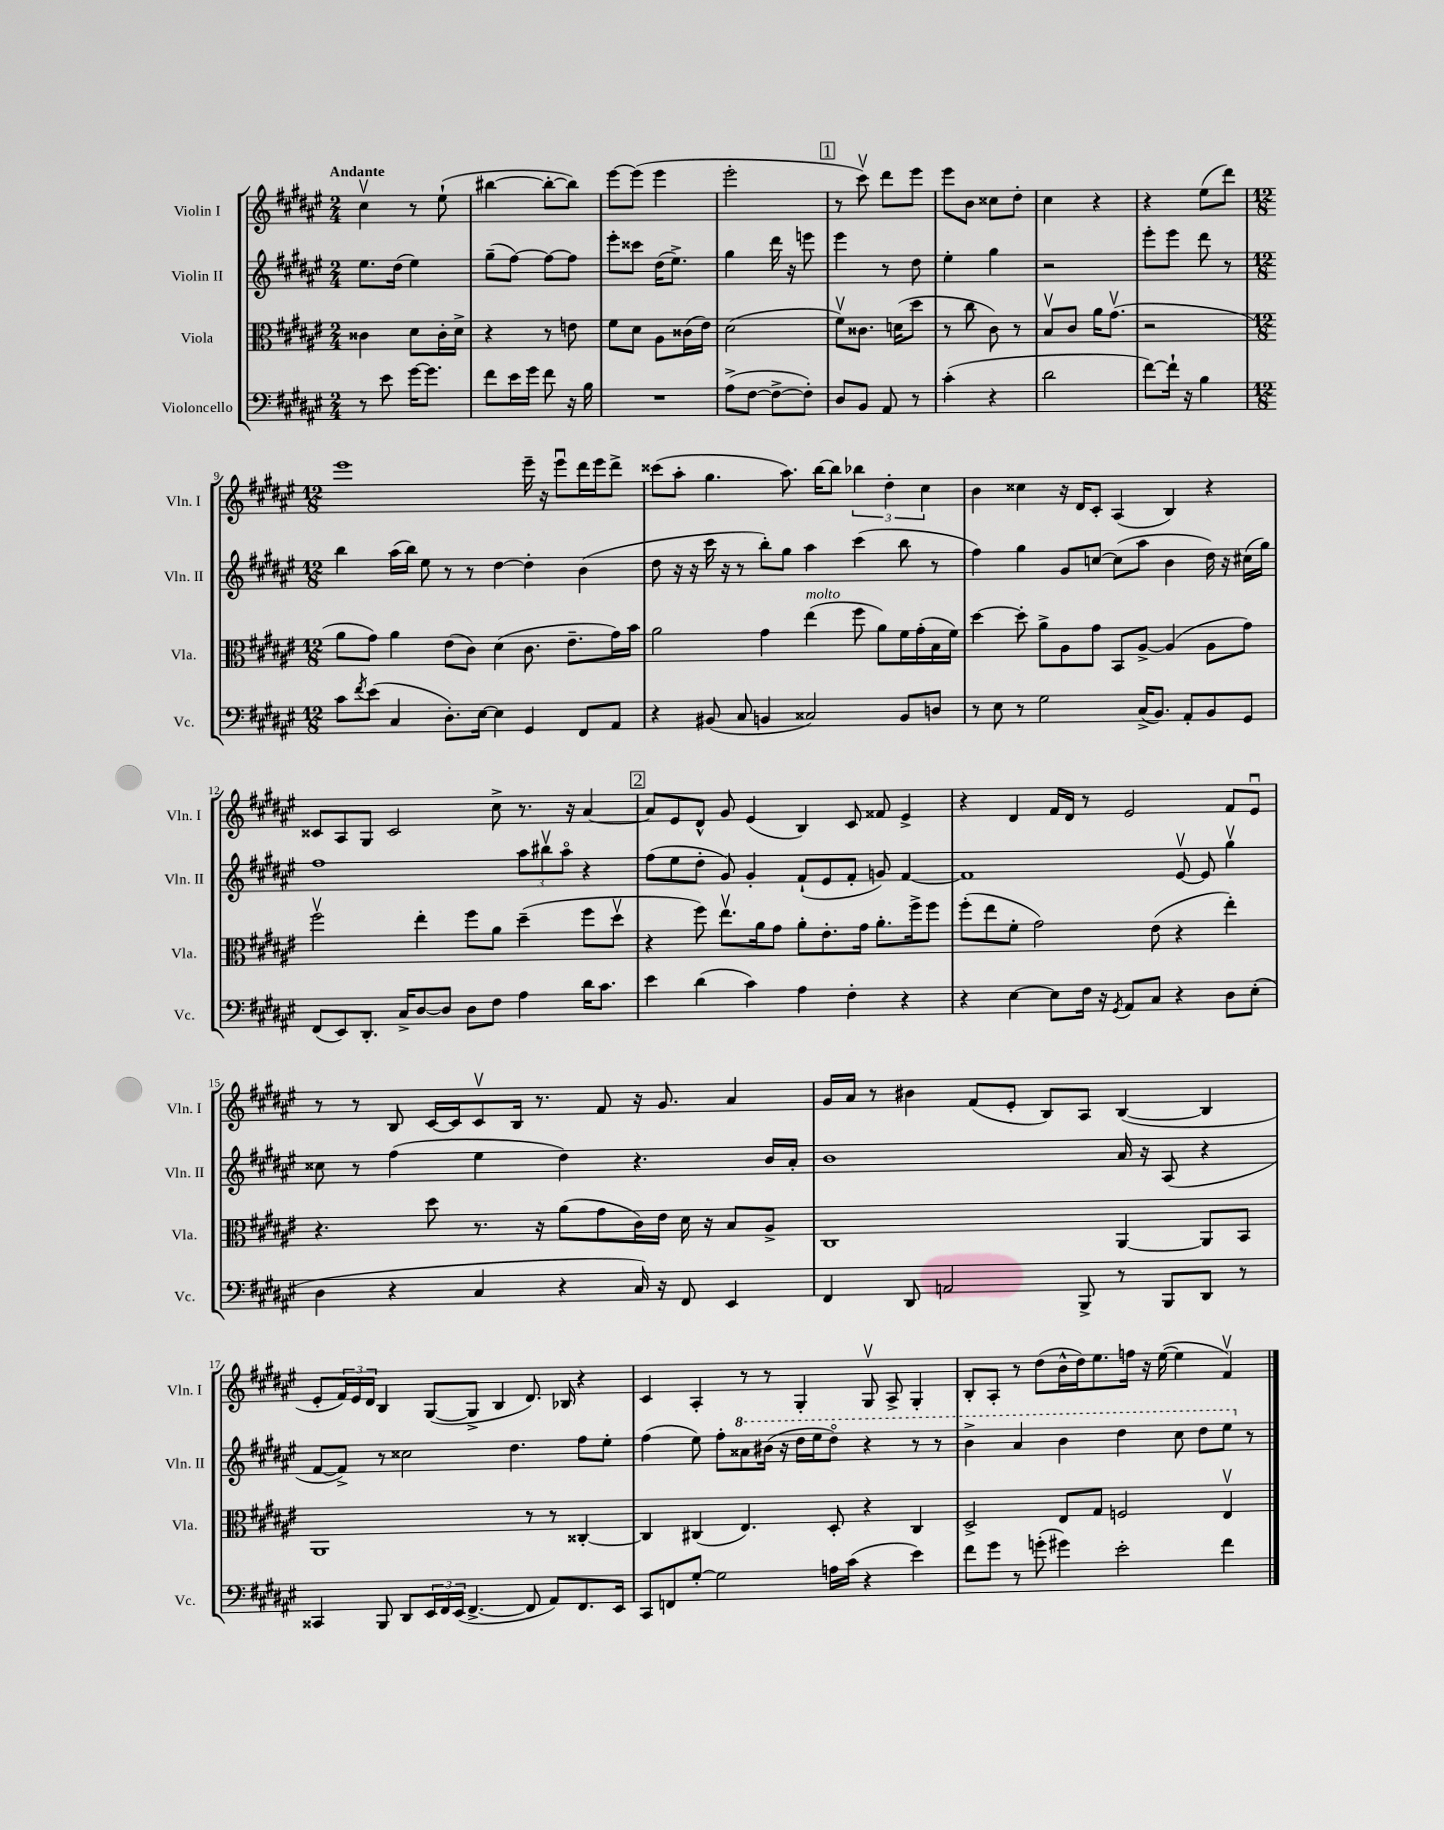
<<
\new StaffGroup <<
\new Staff = "s0" \with { instrumentName = "Violin I" shortInstrumentName = "Vln. I" } {
    \clef treble \key fis \major \numericTimeSignature \time 2/4 \tempo "Andante"
    cis''4\upbow r8 eis''8-!( |
    bis''4~ bis''8~-. bis''8) |
    eis'''8~ eis'''8( eis'''4 |
    eis'''2-. |
    \mark \markup { \box "1" } r8 cis'''8\upbow) dis'''8 eis'''8 |
    eis'''8 b'8 cisis''8 dis''8-. |
    cis''4 r4 |
    r4 eis''8( dis'''8) |
    \numericTimeSignature \time 12/8 eis'''1 eis'''16-- r16 eis'''8\downbow dis'''16 eis'''16 dis'''8-> |
    cisis'''8( ais''8-. gis''4. ais''8.) b''16~ b''8 \tuplet 3/2 { bes''4 dis''4-. cis''4 } |
    b'4 cisis''4 r16 dis'16 cis'8-. ais4( b4) r4 |
    cisis'8 ais8 gis8 cisis'2 cis''8-> r8. r16 ais'4~ |
    \mark \markup { \box "2" } ais'8 eis'8 dis'8-^ gis'8 eis'4( b4) cis'8 fisis'8 eis'4-> |
    r4 dis'4 fis'16 dis'16 r8 eis'2 fis'8 eis'8\downbow |
    r8 r8 b8 cis'16~ cis'16 cis'8\upbow b16 r8. fis'8 r16 gis'8. ais'4 |
    gis'16 ais'16 r8 bis'4 fis'8( eis'8-. b8) ais8 b4~( b4 |
    eis'8-. \tuplet 3/2 { fis'16) eis'16 dis'16 } b4 gis8~( gis8-> b4 dis'8.) bes16 r4 |
    cis'4 ais4-. r8 r8 gis4-. gis8\upbow ais8-> gis4-. |
    b8-. ais8-. r8 dis''8( b'16-^ dis''16) eis''8. f''16 r16 eis''16~( eis''4 fis'4\upbow) \bar "|." |
}
\new Staff = "s1" \with { instrumentName = "Violin II" shortInstrumentName = "Vln. II" } {
    \clef treble \key fis \major \numericTimeSignature \time 2/4
    eis''8. dis''16( eis''4) |
    gis''8--( fis''8~) fis''8~ fis''8 |
    eis'''8-. cisis'''8 dis''16( eis''8.->) |
    gis''4 dis'''16 r16 e'''8 |
    \mark \markup { \box "1" } eis'''4 r8 dis''8 |
    eis''4-. gis''4 |
    r2 |
    eis'''8-. eis'''8 dis'''8 r8 |
    \numericTimeSignature \time 12/8 b''4 ais''16( b''16) eis''8 r8 r8 dis''4~ dis''4-. b'4( |
    dis''8 r16 r16 cis'''16 r16 r8 b''8-.) gis''8 ais''4 cis'''4( b''8 r8 |
    fis''4) gis''4 gis'8 c''8~ c''8( ais''8 b'4 dis''16) r16 cis''16( gis''16) |
    fis''1 \tuplet 3/2 { ais''8 bis''8\upbow ais''8\flageolet } r4 |
    \mark \markup { \box "2" } fis''8( eis''8 dis''8-. gis'8) gis'4-. fis'8-!( eis'8 fis'8-. g'8) fis'4~ |
    fis'1 eis'8~\upbow eis'8 gis''4\upbow |
    cisis''8 r8 fis''4( eis''4 dis''4) r4. b'16 ais'16-. |
    b'1 ais'16 r16 ais8( r4 |
    fis'8~ fis'8->) r8 cisis''2 dis''4. fis''8 eis''8-. |
    fis''4( eis''8) fis''8-. \ottava #1 aisis''8 bis''16( r16 dis'''16 eis'''16 dis'''8\flageolet) r4 r8 r8 |
    b''4-> ais''4 b''4 dis'''4 cis'''8 dis'''8 eis'''8 \ottava #0 r8 \bar "|." |
}
\new Staff = "s2" \with { instrumentName = "Viola" shortInstrumentName = "Vla." } {
    \clef alto \key fis \major \numericTimeSignature \time 2/4
    cisis'4 dis'8 cisis'16-. dis'16-> |
    r4 r8 e'8 |
    fis'8 dis'8 ais8 cisis'16( eis'16) |
    dis'2( |
    \mark \markup { \box "1" } fis'8\upbow) cisis'8. d'16( dis''8 |
    r8 cis''8 cis'8) r8 |
    b8\upbow cis'8 ais'16 gis'8.\upbow( |
    r2 |
    \numericTimeSignature \time 12/8 ais'8 gis'8) ais'4 eis'8( cis'8) dis'4( cis'8. eis'8.-- gis'16) b'16 |
    ais'2 gis'4 eis''4^\markup { \italic "molto" }( fis''8 ais'8) fis'16 gis'16-.( b16 fis'16) |
    dis''4~ dis''8-. ais'8-> ais8 gis'8 b,8 ais8~-> ais4( ais8 gis'8) |
    fis''2\upbow eis''4-. fis''8 ais'8 dis''4--( fis''8 dis''8\upbow |
    \mark \markup { \box "2" } r4 fis''8) eis''8.\upbow ais'16 gis'8 ais'8-. eis'8.-. gis'16 ais'8.-. fis''16-> fis''8 |
    fis''8-.( eis''8 fis'8-. gis'2) eis'8( r4 eis''4-.) |
    r4. dis''8 r8. r16 ais'8( gis'8 cis'16) eis'16 dis'16 r16 b8 ais8-> |
    cis1 ais,4~ ais,8 b,8 |
    ais,1 r8 r8 cisis4~-. |
    cisis4 cis4( eis4.) dis8-. r4 cis4 |
    dis2-> eis8 gis8 f2 eis4\upbow \bar "|." |
}
\new Staff = "s3" \with { instrumentName = "Violoncello" shortInstrumentName = "Vc." } {
    \clef bass \key fis \major \numericTimeSignature \time 2/4
    r8 eis'8 gis'16~ gis'8. |
    fis'8 eis'16 gis'16 fis'8 r16 b16 |
    R2 |
    ais8->( fis8~ fis8~-> fis8-.) |
    \mark \markup { \box "1" } dis8 b,8 ais,8 r8 |
    cis'4-.( r4 |
    dis'2 |
    fis'8~) fis'16-! r16 b4 |
    \numericTimeSignature \time 12/8 cis'8 \acciaccatura { fis'8 } eis'8( cis4 dis8.-.) eis16~ eis4 gis,4 fis,8 ais,8 |
    r4 bis,8( cis8 b,4 cisis2) b,8 d8 |
    r8 eis8 r8 gis2 cis16->( b,8.) ais,8-. b,8 gis,8 |
    fis,8( eis,8) dis,8.-. cis16-> dis8~ dis8 dis8 fis8 ais4 dis'16 cis'8. |
    \mark \markup { \box "2" } eis'4 dis'4( cis'4) ais4 fis4-. r4 |
    r4 eis4~ eis8 fis16 r16 \acciaccatura { gis,8 } ais,8 cis8 r4 dis8 eis8-.( |
    dis4 r4 cis4 r4 cis16) r16 fis,8 eis,4 |
    fis,4 dis,8 a,2 b,,8-> r8 b,,8 dis,8 r8 |
    cisis,4 b,,8 dis,8 \tuplet 3/2 { eis,16 fis,16 eis,16( } fis,4.~-> fis,8 ais,8) fis,8. eis,16 |
    cis,8 f,8 gis8~-. gis2 a16 cis'16( r4 eis'4) |
    fis'8 gis'8 r8 g'8-.( gis'4) eis'2-. fis'4 \bar "|." |
}
>>
>>
